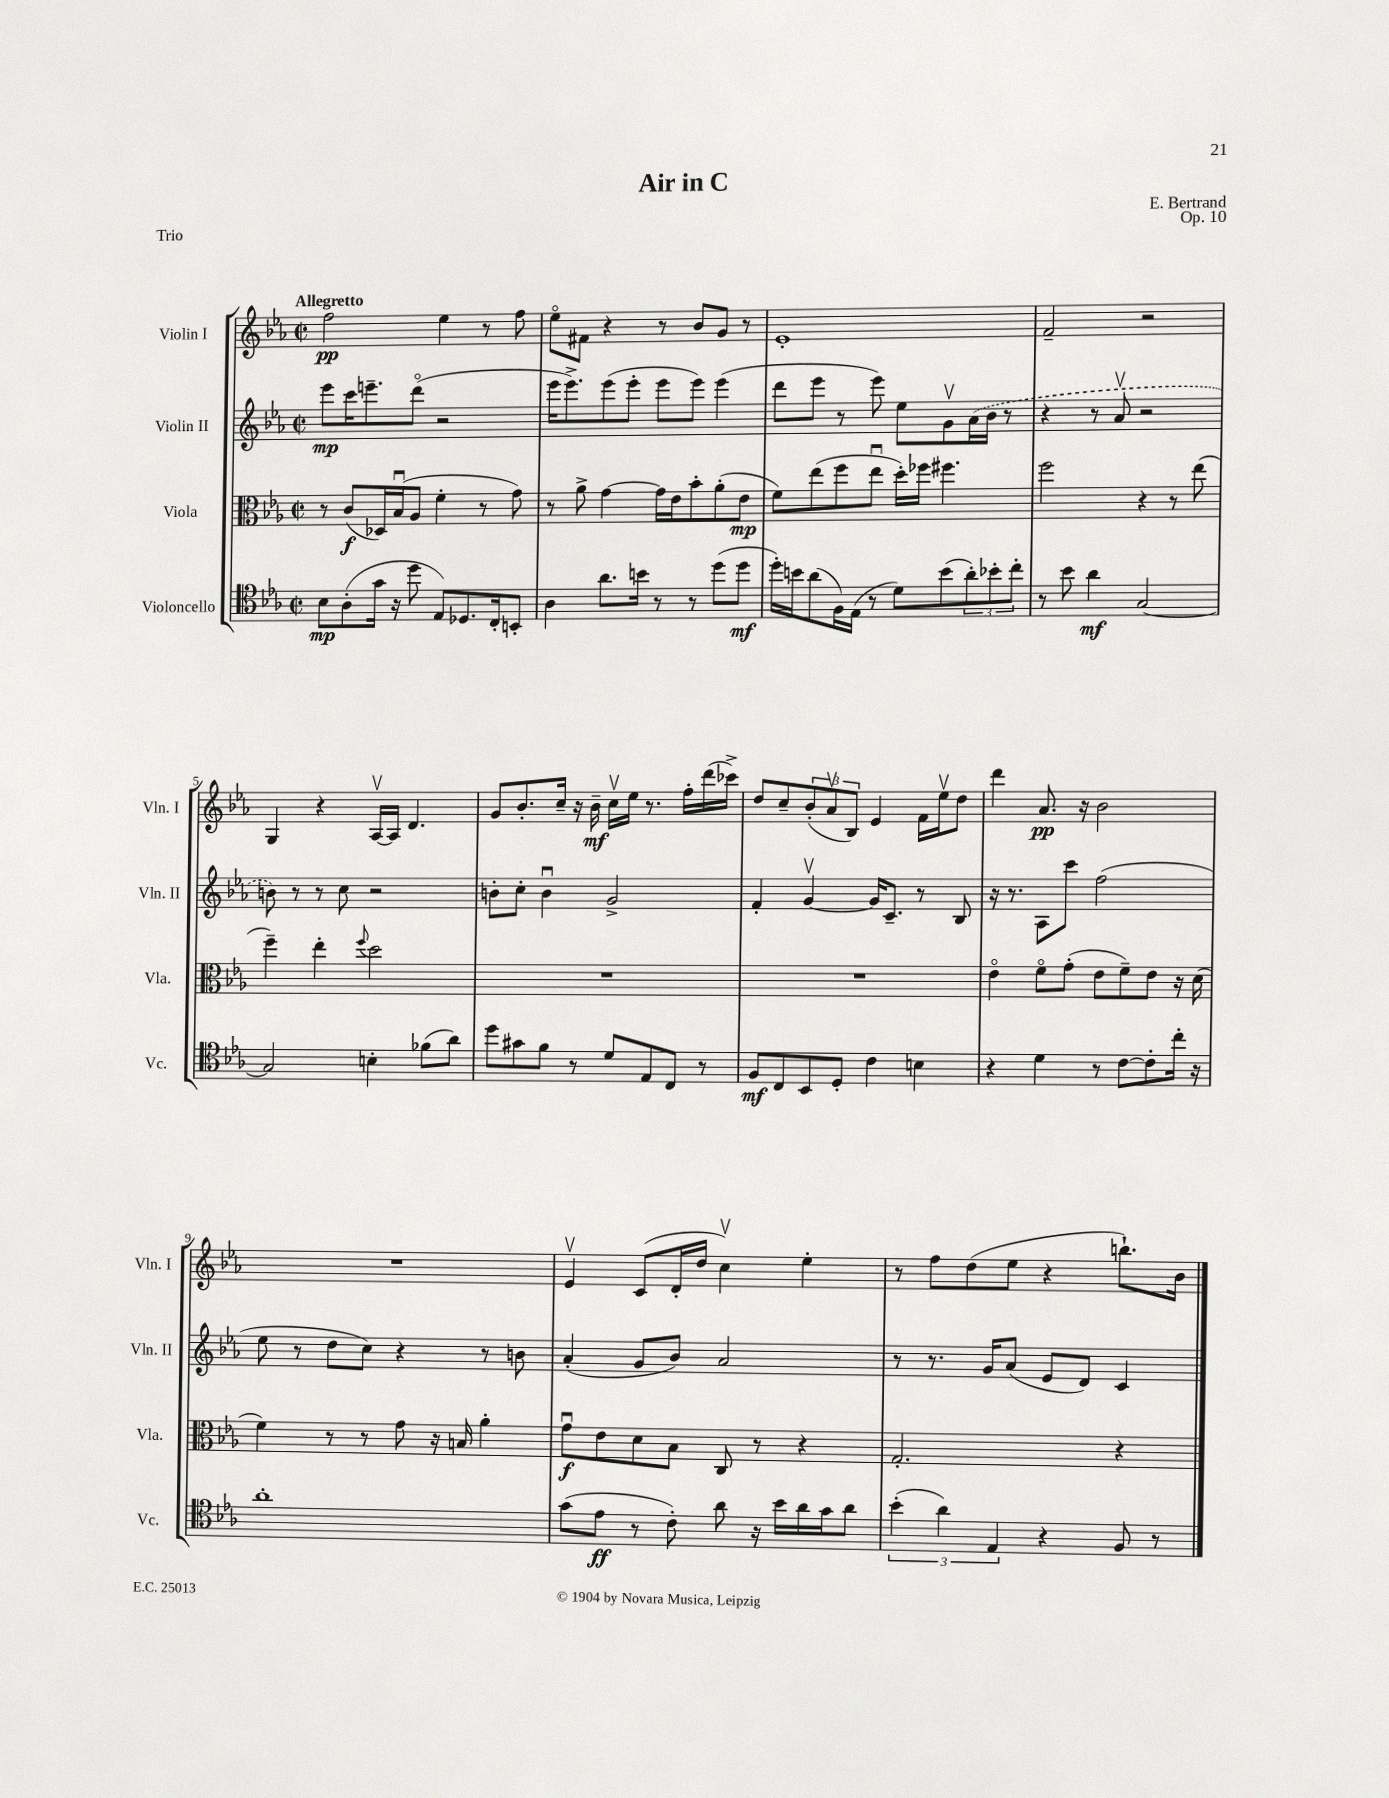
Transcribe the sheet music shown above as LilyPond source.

\header { title = "Air in C" composer = "E. Bertrand" opus = "Op. 10" piece = "Trio" }
<<
\new StaffGroup <<
\new Staff = "s0" \with { instrumentName = "Violin I" shortInstrumentName = "Vln. I" } {
    \clef treble \key ees \major \defaultTimeSignature \time 2/2 \tempo "Allegretto"
    f''2\pp ees''4 r8 f''8 |
    ees''8\flageolet fis'8 r4 r8 bes'8 g'8 r8 |
    ees'1-. |
    f'2-- r2 |
    g4 r4 aes16~\upbow aes16 d'4. |
    g'8 bes'8.-. c''16-- r16 bes'16--\mf c''16\upbow ees''16 r8. f''16-. d'''16( ces'''16->) |
    d''8 c''8-- \tuplet 3/2 { bes'8-.( aes'8\upbow bes8) } ees'4 f'16 ees''16\upbow d''8 |
    d'''4 aes'8.\pp r16 bes'2 |
    R1 |
    ees'4\upbow c'8( d'16-. d''16 c''4\upbow) ees''4-. |
    r8 f''8 d''8( ees''8 r4 b''8.-!) bes'16 \bar "|." |
}
\new Staff = "s1" \with { instrumentName = "Violin II" shortInstrumentName = "Vln. II" } {
    \clef treble \key ees \major \defaultTimeSignature \time 2/2
    ees'''8\mp c'''16 e'''8.-- d'''8\flageolet( r2 |
    ees'''16 ees'''8.->) ees'''8( ees'''8-. ees'''8 ees'''8) ees'''4( |
    d'''8 ees'''8 r8 ees'''8) ees''8 g'8\upbow \once \slurDashed aes'16( bes'16 r8 |
    r4 r8 aes'8\upbow r2 |
    b'8) r8 r8 c''8 r2 |
    b'8-. c''8-. b'4\downbow g'2-> |
    f'4-. g'4~\upbow g'16 c'8.-- r8 bes8 |
    r16 r8. aes8 c'''8 f''2( |
    ees''8 r8 d''8 c''8) r4 r8 b'8 |
    aes'4-.( g'8 bes'8) aes'2 |
    r8 r8. g'16 aes'8( ees'8 d'8) c'4 \bar "|." |
}
\new Staff = "s2" \with { instrumentName = "Viola" shortInstrumentName = "Vla." } {
    \clef alto \key ees \major \defaultTimeSignature \time 2/2
    r8 c'8\f( des16) bes16\downbow( aes8 f'4-. r8 g'8) |
    r8 aes'8-> g'4~ g'16 ees'16 bes'8-. aes'8-.( ees'8\mp |
    f'8) ees''8( f''8 ees''8\downbow d''16-.) fes''16 fis''4. |
    f''2 r4 r8 ees''8( |
    f''4--) ees''4-. \appoggiatura { f''8 } d''2 |
    R1 |
    R1 |
    ees'4\flageolet f'8\flageolet g'8-.( ees'8 f'8--) ees'8 r16 d'16( |
    f'4) r8 r8 g'8 r16 b16 aes'4-. |
    g'8\downbow\f ees'8 d'8 bes8 c8 r8 r4 |
    g2.-. r4 \bar "|." |
}
\new Staff = "s3" \with { instrumentName = "Violoncello" shortInstrumentName = "Vc." } {
    \clef tenor \key ees \major \defaultTimeSignature \time 2/2
    bes8\mp aes8-.( g'16 r16 d''8 ees8) des8. c16-. b,8-. |
    aes4 aes'8. b'16 r8 r8 d''8( d''8\mf |
    d''16-.) b'16 aes'8( f16) ees16( r8 d'8) b'8( \tuplet 3/2 { aes'8-.) bes'8-. c''8-. } |
    r8 bes'8 aes'4\mf g2~ |
    g2 b4-. fes'8( aes'8) |
    d''8 gis'8 f'8 r8 d'8 ees8 c8 r8 |
    f8\mf c8 bes,8 d8-. c'4 b4 |
    r4 d'4 r8 c'8~ c'8-. c''16-. r16 |
    aes'1-. |
    g'8( ees'8\ff r8 c'8-.) aes'8 r16 bes'16 aes'16 g'16 aes'8 |
    \tuplet 3/2 { bes'4-.( aes'4) ees4 } r4 f8 r8 \bar "|." |
}
>>
>>
